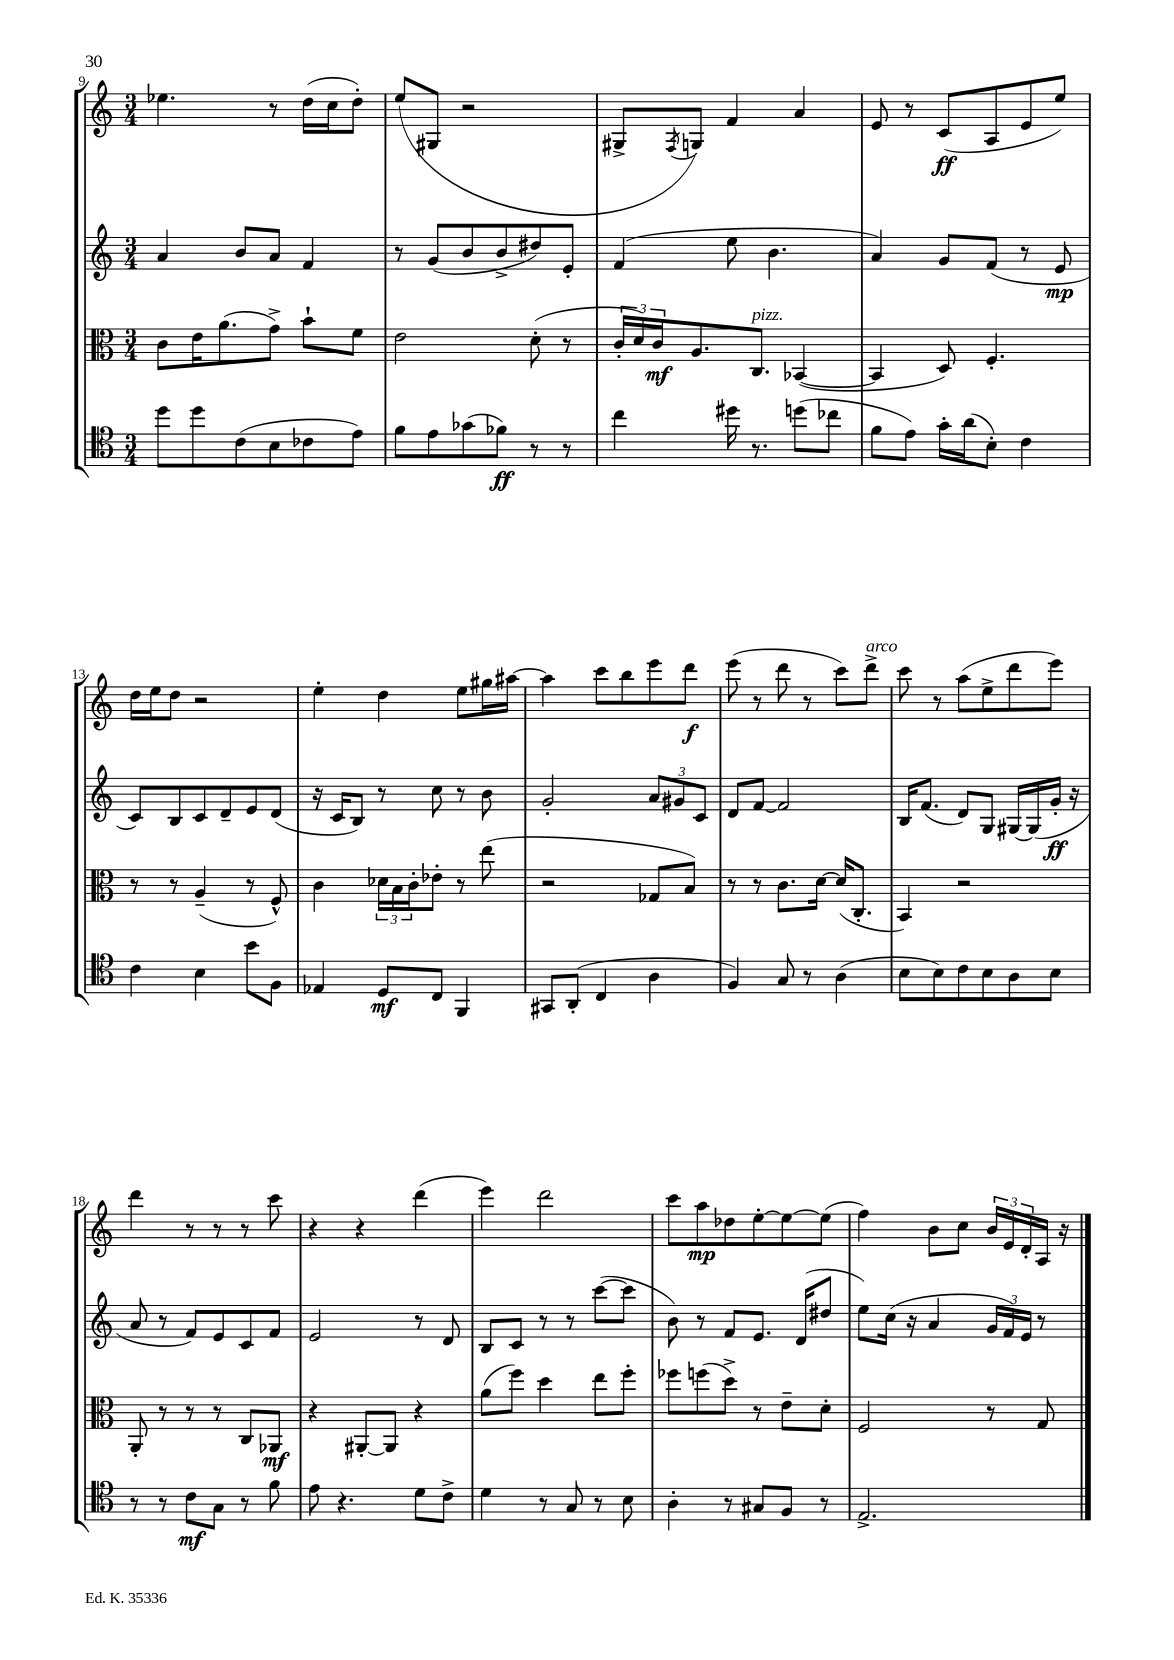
<<
\new StaffGroup <<
\new Staff = "s0" {
    \clef treble \key c \major \numericTimeSignature \time 3/4
    ees''4. r8 d''16( c''16 d''8-.) |
    e''8( gis8 r2 |
    gis8-> \acciaccatura { f8 } g8) f'4 a'4 |
    e'8 r8 c'8\ff( a8 e'8 e''8) |
    d''16 e''16 d''8 r2 |
    e''4-. d''4 e''8 gis''16 ais''16~ |
    ais''4 c'''8 b''8 e'''8 d'''8\f |
    e'''8( r8 d'''8 r8 c'''8) d'''8->^\markup { \italic "arco" } |
    c'''8 r8 a''8( e''8-> d'''8 e'''8) |
    d'''4 r8 r8 r8 c'''8 |
    r4 r4 d'''4( |
    e'''4) d'''2 |
    c'''8 a''8\mp des''8 e''8~-. e''8~ e''8( |
    f''4) b'8 c''8 \tuplet 3/2 { b'16 e'16 d'16-. } a16 r16 \bar "|." |
}
\new Staff = "s1" {
    \clef treble \key c \major \numericTimeSignature \time 3/4
    a'4 b'8 a'8 f'4 |
    r8 g'8( b'8 b'8-> dis''8) e'8-. |
    f'4( e''8 b'4. |
    a'4) g'8 f'8( r8 e'8\mp |
    c'8) b8 c'8 d'8-- e'8 d'8( |
    r16 c'16 b8) r8 c''8 r8 b'8 |
    g'2-. \tuplet 3/2 { a'8 gis'8 c'8 } |
    d'8 f'8~ f'2 |
    b16 f'8.( d'8) g8 gis16~ gis16( g'16-.\ff r16 |
    a'8 r8 f'8) e'8 c'8 f'8 |
    e'2 r8 d'8 |
    b8 c'8 r8 r8 c'''8~( c'''8 |
    b'8) r8 f'8 e'8. d'16( dis''8 |
    e''8) c''16( r16 a'4 \tuplet 3/2 { g'16 f'16) e'16 } r8 \bar "|." |
}
\new Staff = "s2" {
    \clef alto \key c \major \numericTimeSignature \time 3/4
    c'8 e'16 a'8.( g'8->) b'8-! f'8 |
    e'2 d'8-.( r8 |
    \tuplet 3/2 { c'16-. d'16) c'16\mf } a8. c8.^\markup { \italic "pizz." } bes,4~( |
    bes,4 d8) f4.-. |
    r8 r8 a4--( r8 f8-^) |
    c'4 \tuplet 3/2 { des'16 b16 c'16-. } ees'8-. r8 e''8( |
    r2 ges8 b8) |
    r8 r8 c'8. d'16~ d'16( c8.-. |
    b,4) r2 |
    a,8-. r8 r8 r8 c8 aes,8\mf |
    r4 ais,8~-. ais,8 r4 |
    a'8( f''8) d''4 e''8 f''8-. |
    fes''8 f''8( d''8->) r8 e'8-- d'8-. |
    f2 r8 g8 \bar "|." |
}
\new Staff = "s3" {
    \clef tenor \key c \major \numericTimeSignature \time 3/4
    d''8 d''8 c'8( b8 ces'8 e'8) |
    f'8 e'8 ges'8( fes'8\ff) r8 r8 |
    c''4 dis''16 r8. d''8( ces''8 |
    f'8 e'8) g'16-. a'16( b8-.) c'4 |
    c'4 b4 b'8 f8 |
    ees4 d8\mf c8 f,4 |
    gis,8 a,8-.( c4 a4 |
    f4) g8 r8 a4( |
    b8 b8) c'8 b8 a8 b8 |
    r8 r8 c'8\mf g8 r8 f'8 |
    e'8 r4. d'8 c'8-> |
    d'4 r8 g8 r8 b8 |
    a4-. r8 gis8 f8 r8 |
    e2.-> \bar "|." |
}
>>
>>
\layout { \context { \Score currentBarNumber = #9 } }
